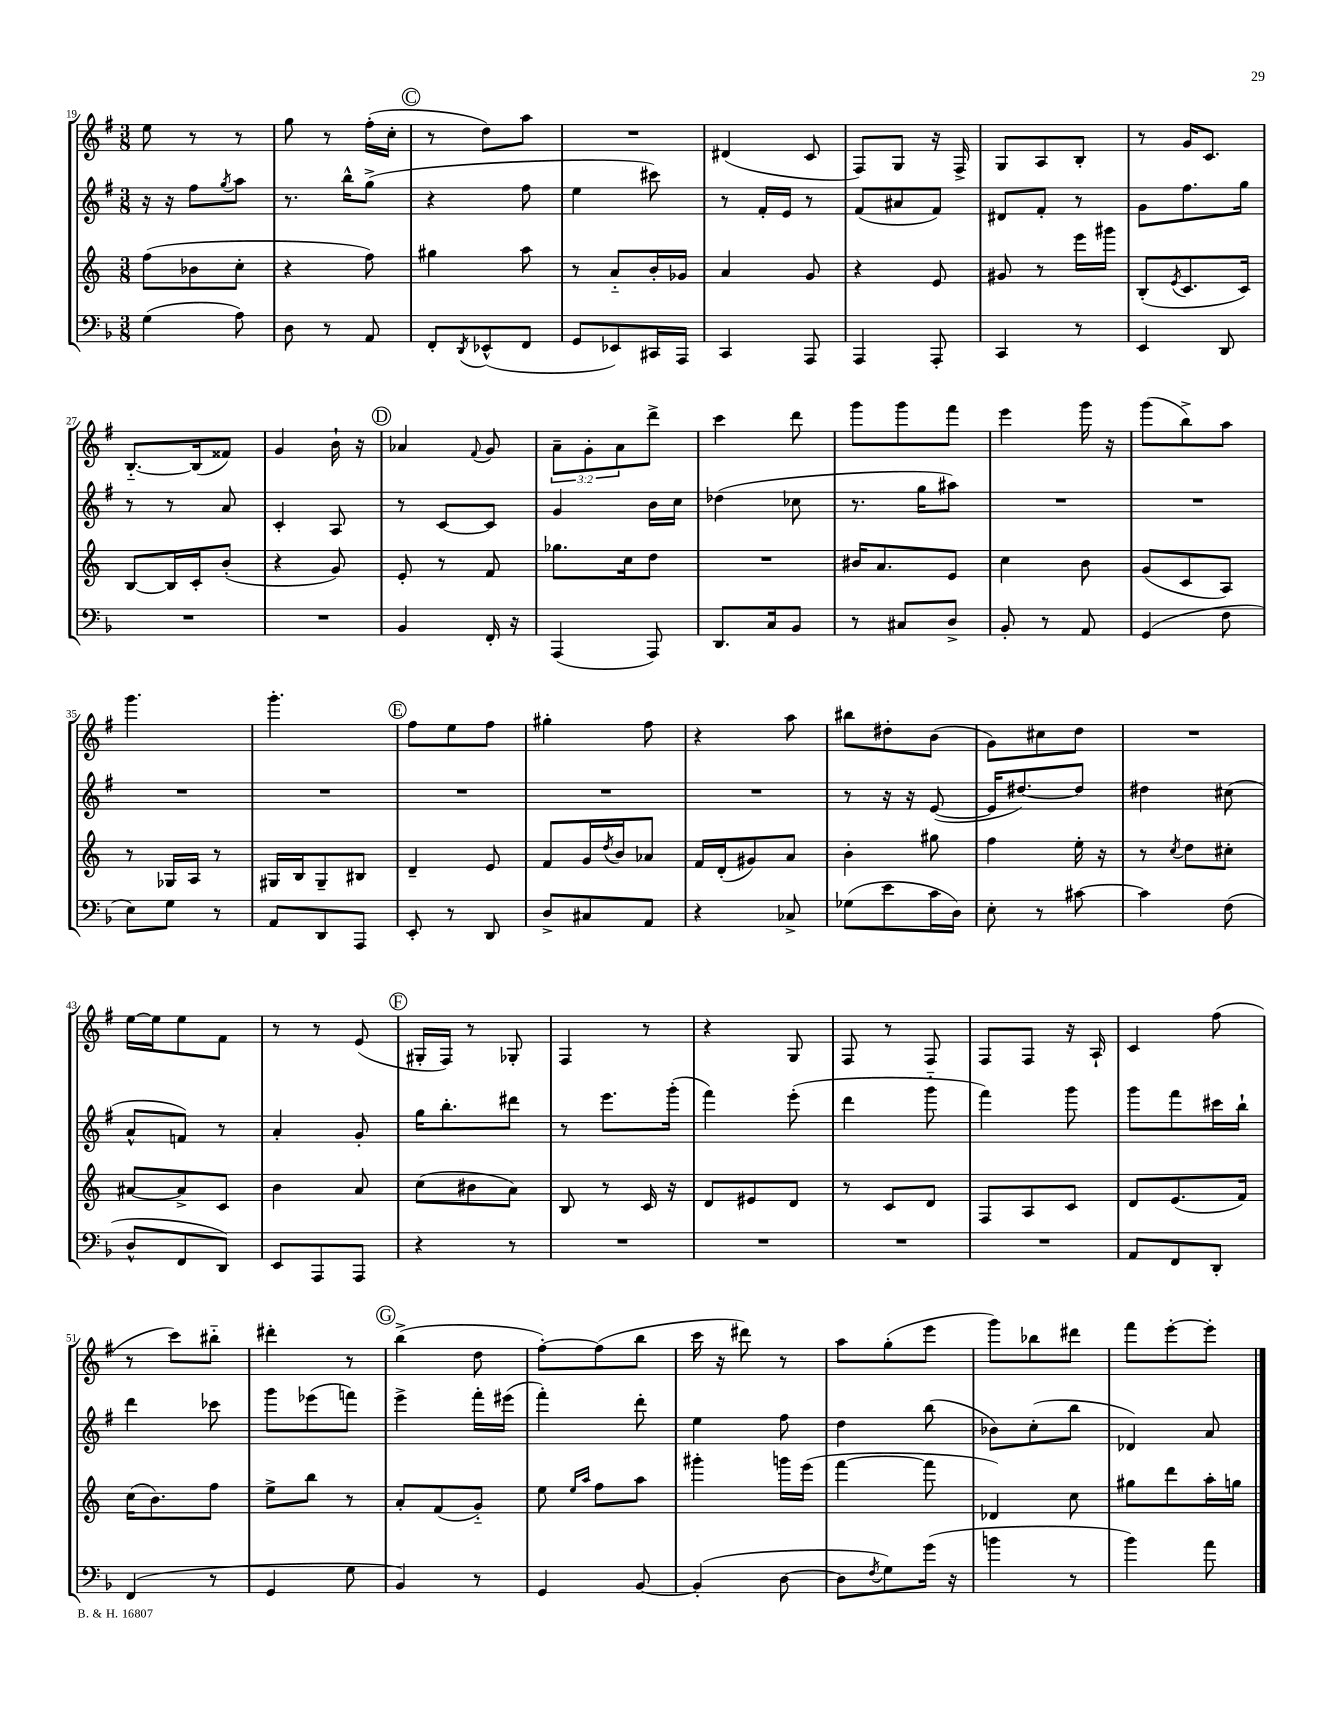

**kern	**kern	**kern	**kern
*part4	*part3	*part2	*part1
*staff4	*staff3	*staff2	*staff1
*clefF4	*clefG2	*clefG2	*clefG2
*k[b-]	*k[]	*k[f#]	*k[f#]
*M3/8	*M3/8	*M3/8	*M3/8
=19	=19	=19	=19
(4G\	(8ff\L	16r	8ee\
.	.	16r	.
.	8b-X\	8ff#\L	8r
.	.	8qgg/	.
8A\)	8cc'\J	8aa\J	8r
=20	=20	=20	=20
8D\	4r	8.r	8gg\
8r	.	.	8r
.	.	16bb^^\KL	.
8AA/	8ff\)	(8gg^\J	(16ff#'\LL
.	.	.	16cc'\JJ
!!LO:REH:place=s1:t=C
=21	=21	=21	=21
8FF'/L	4gg#X\	4r	8r
8qDD/	.	.	.
(8EE-X^^/	.	.	8dd\L)
8FF/J	8aa\	8ff#\	8aa\J
=22	=22	=22	=22
8GG/L	8r	4ee\	4.r
8EE-X/)	8a/L	.	.
16CC#X/L	16b'/L	8ccc#X\)	.
16AAA/JJ	16g-X/JJ	.	.
=23	=23	=23	=23
4CC/	4a/	8r	(4d#X/
.	.	16f#'/LL	.
.	.	16e/JJ	.
8AAA/	8g/	8r	8c/
=24	=24	=24	=24
4AAA/	4r	(8f#/L	8F#/L)
.	.	8a#X/	8G/J
8AAA'/	8e/	8f#/J)	16r
.	.	.	16F#^/
=25	=25	=25	=25
4CC/	8g#X/	8d#X/L	8G/L
.	8r	8f#'/J	8A/
8r	16eee\LL	8r	8B'/J
.	16ggg#X\JJ	.	.
=26	=26	=26	=26
4EE/	(8B'/L	8g\L	8r
.	8qe/	.	.
.	8.c/	8.ff#\	16g/KL
.	.	.	8.c/J
8DD/	.	.	.
.	16c/Jk)	16gg\Jk	.
!!LO:LB:g=z
=27	=27	=27	=27
4.r	[8B/L	8r	[8.B/L
.	16B/L]	8r	.
.	16c'/J	.	(16B/k]
.	(8b'/J	8a/	8f##X/J)
=28	=28	=28	=28
4.r	4r	4c'/	4g/
.	8g/)	8A/	16b`\
.	.	.	16r
!!LO:REH:place=s1:t=D
=29	=29	=29	=29
4BB-/	8e'/	8r	4a-X/
.	8r	[8c/L	.
.	.	.	8qqf#/
16FF'/	8f/	8c/J]	8g/
16r	.	.	.
=30	=30	=30	=30
(4AAA/	8.gg-X\L	4g/	12a~\L
.	.	.	12g'\
.	.	.	12a\
.	16cc\k	.	.
8AAA/)	8dd\J	16b\LL	8ddd^\J
.	.	16cc\JJ	.
=31	=31	=31	=31
8.DD/L	4.r	(4dd-X\	4ccc\
16C/k	.	.	.
8BB-/J	.	8cc-X\	8ddd\
=32	=32	=32	=32
8r	16b#X/KL	8.r	8ggg\L
.	8.a/	.	.
8C#X/L	.	.	8ggg\
.	.	16gg\KL	.
8D^/J	8e/J	8aa#X\J)	8fff#\J
=33	=33	=33	=33
8BB-'/	4cc\	4.r	4eee\
8r	.	.	.
8AA/	8b\	.	16ggg\
.	.	.	16r
=34	=34	=34	=34
(4GG/	(8g/L	4.r	(8ggg\L
.	8c/	.	8bb^\)
8F\	8A/J)	.	8aa\J
!!LO:LB:g=z
=35	=35	=35	=35
8E\L)	8r	4.r	4.ggg\
8G\J	16G-X/LL	.	.
.	16A/JJ	.	.
8r	8r	.	.
=36	=36	=36	=36
8AA/L	16G#X/LL	4.r	4.ggg'\
.	16B/J	.	.
8DD/	8G#~/	.	.
8AAA/J	8B#X/J	.	.
!!LO:REH:place=s1:t=E
=37	=37	=37	=37
8EE'/	4d~/	4.r	8ff#\L
8r	.	.	8ee\
8DD/	8e/	.	8ff#\J
=38	=38	=38	=38
8D^/L	8f/L	4.r	4gg#X'\
8C#X/	16g/L	.	.
.	8qdd/	.	.
.	16b/J	.	.
8AA/J	8a-X/J	.	8ff#\
=39	=39	=39	=39
4r	16f/LL	4.r	4r
.	(16d'/J	.	.
.	8g#X/)	.	.
8C-X^/	8a/J	.	8aa\
=40	=40	=40	=40
(8G-X\L	4b'\	8r	8bb#X\L
8e\	.	16r	8dd#X'\
.	.	16r	.
16c\L	8gg#X\	([8e/	(8b\J
16D\JJ)	.	.	.
=41	=41	=41	=41
8E'\	4ff\	16e/KL]	8g\L)
.	.	[8.dd#X/)	.
8r	.	.	8cc#X\
[8c#X\	16ee'\	8dd#/J]	8dd\J
.	16r	.	.
=42	=42	=42	=42
4c#\]	8r	4dd#X\	4.r
.	8qcc/	.	.
.	8dd\L	.	.
(8F\	8cc#X'\J	(8cc#X\	.
!!LO:LB:g=z
=43	=43	=43	=43
8D^^/L	[8a#X/L	8a^^/L	[16ee\LL
.	.	.	16ee\J]
8FF/	8a#^/]	8fn/J)	8ee\
8DD/J)	8c/J	8r	8f#\J
=44	=44	=44	=44
8EE/L	4b\	4a'/	8r
8AAA/	.	.	8r
8AAA/J	8a/	8g'/	(8e/
!!LO:REH:place=s1:t=F
=45	=45	=45	=45
4r	(8cc\L	16gg\KL	16G#X'/LL
.	.	8.bb'\	16F#/JJ)
.	8b#X\	.	8r
8r	8a\J)	8ddd#X\J	8G-X'/
=46	=46	=46	=46
4.r	8B/	8r	4F#/
.	8r	8.eee\L	.
.	16c/	.	8r
.	16r	(16ggg'\Jk	.
=47	=47	=47	=47
4.r	8d/L	4fff#\)	4r
.	8e#X/	.	.
.	8d/J	(8eee'\	8G/
=48	=48	=48	=48
4.r	8r	4ddd\	8F#/
.	8c/L	.	8r
.	8d/J	8ggg\	8F#/
=49	=49	=49	=49
4.r	8F/L	4fff#\)	8F#/L
.	8A/	.	8F#/J
.	8c/J	8ggg\	16r
.	.	.	16A`/
=50	=50	=50	=50
8AA/L	8d/L	8ggg\L	4c/
8FF/	(8.e/	8fff#\	.
8DD'/J	.	16ccc#X\L	(8ff#\
.	16f/Jk)	16bb`\JJ	.
!!LO:LB:g=z
=51	=51	=51	=51
(4FF/	(16cc\KL	4ddd\	8r
.	8.b\)	.	.
.	.	.	8ccc\L)
8r	8ff\J	8ccc-X\	8bb#X\J
=52	=52	=52	=52
4GG/	8ee^\L	8ggg\L	4ddd#X'\
.	8bb\J	(8eee-X\	.
8G\	8r	8fffn\J)	8r
!!LO:REH:place=s1:t=G
=53	=53	=53	=53
4BB-/)	8a'/L	4eee^\	(4bb^\
.	(8f/	.	.
8r	8g/J)	16fff#'\LL	8dd\
.	.	(16eee#X\JJ	.
=54	=54	=54	=54
4GG/	8ee\	4fff#'\)	[8ff#'\L)
.	16qqee/LL	.	.
.	16qqaa/JJ	.	.
.	8ff\L	.	(8ff#\]
[8BB-/	8aa\J	8ddd'\	8bb\J
=55	=55	=55	=55
(4BB-'/]	4ggg#X'\	4ee\	16ccc\
.	.	.	16r
.	.	.	8ddd#X\)
[8D\	16gggn\LL	8ff#\	8r
.	(16eee\JJ	.	.
=56	=56	=56	=56
8D\L]	[4fff\	4dd\	8aa\L
8qF/	.	.	.
8G\)	.	.	(8gg'\
(16g\Jk	8fff\]	(8bb\	8eee\J
16r	.	.	.
=57	=57	=57	=57
4bn\	4d-X/)	8b-X\L)	8ggg\L)
.	.	(8cc'\	8bb-X\
8r	8cc\	8bb\J	8ddd#X\J
=58	=58	=58	=58
4b-\)	8gg#X\L	4d-X/)	8fff#\L
.	8ddd\	.	[8eee'\
8a\	16aa'\L	8a/	8eee'\J]
.	16ggn\JJ	.	.
==	==	==	==
*-	*-	*-	*-
